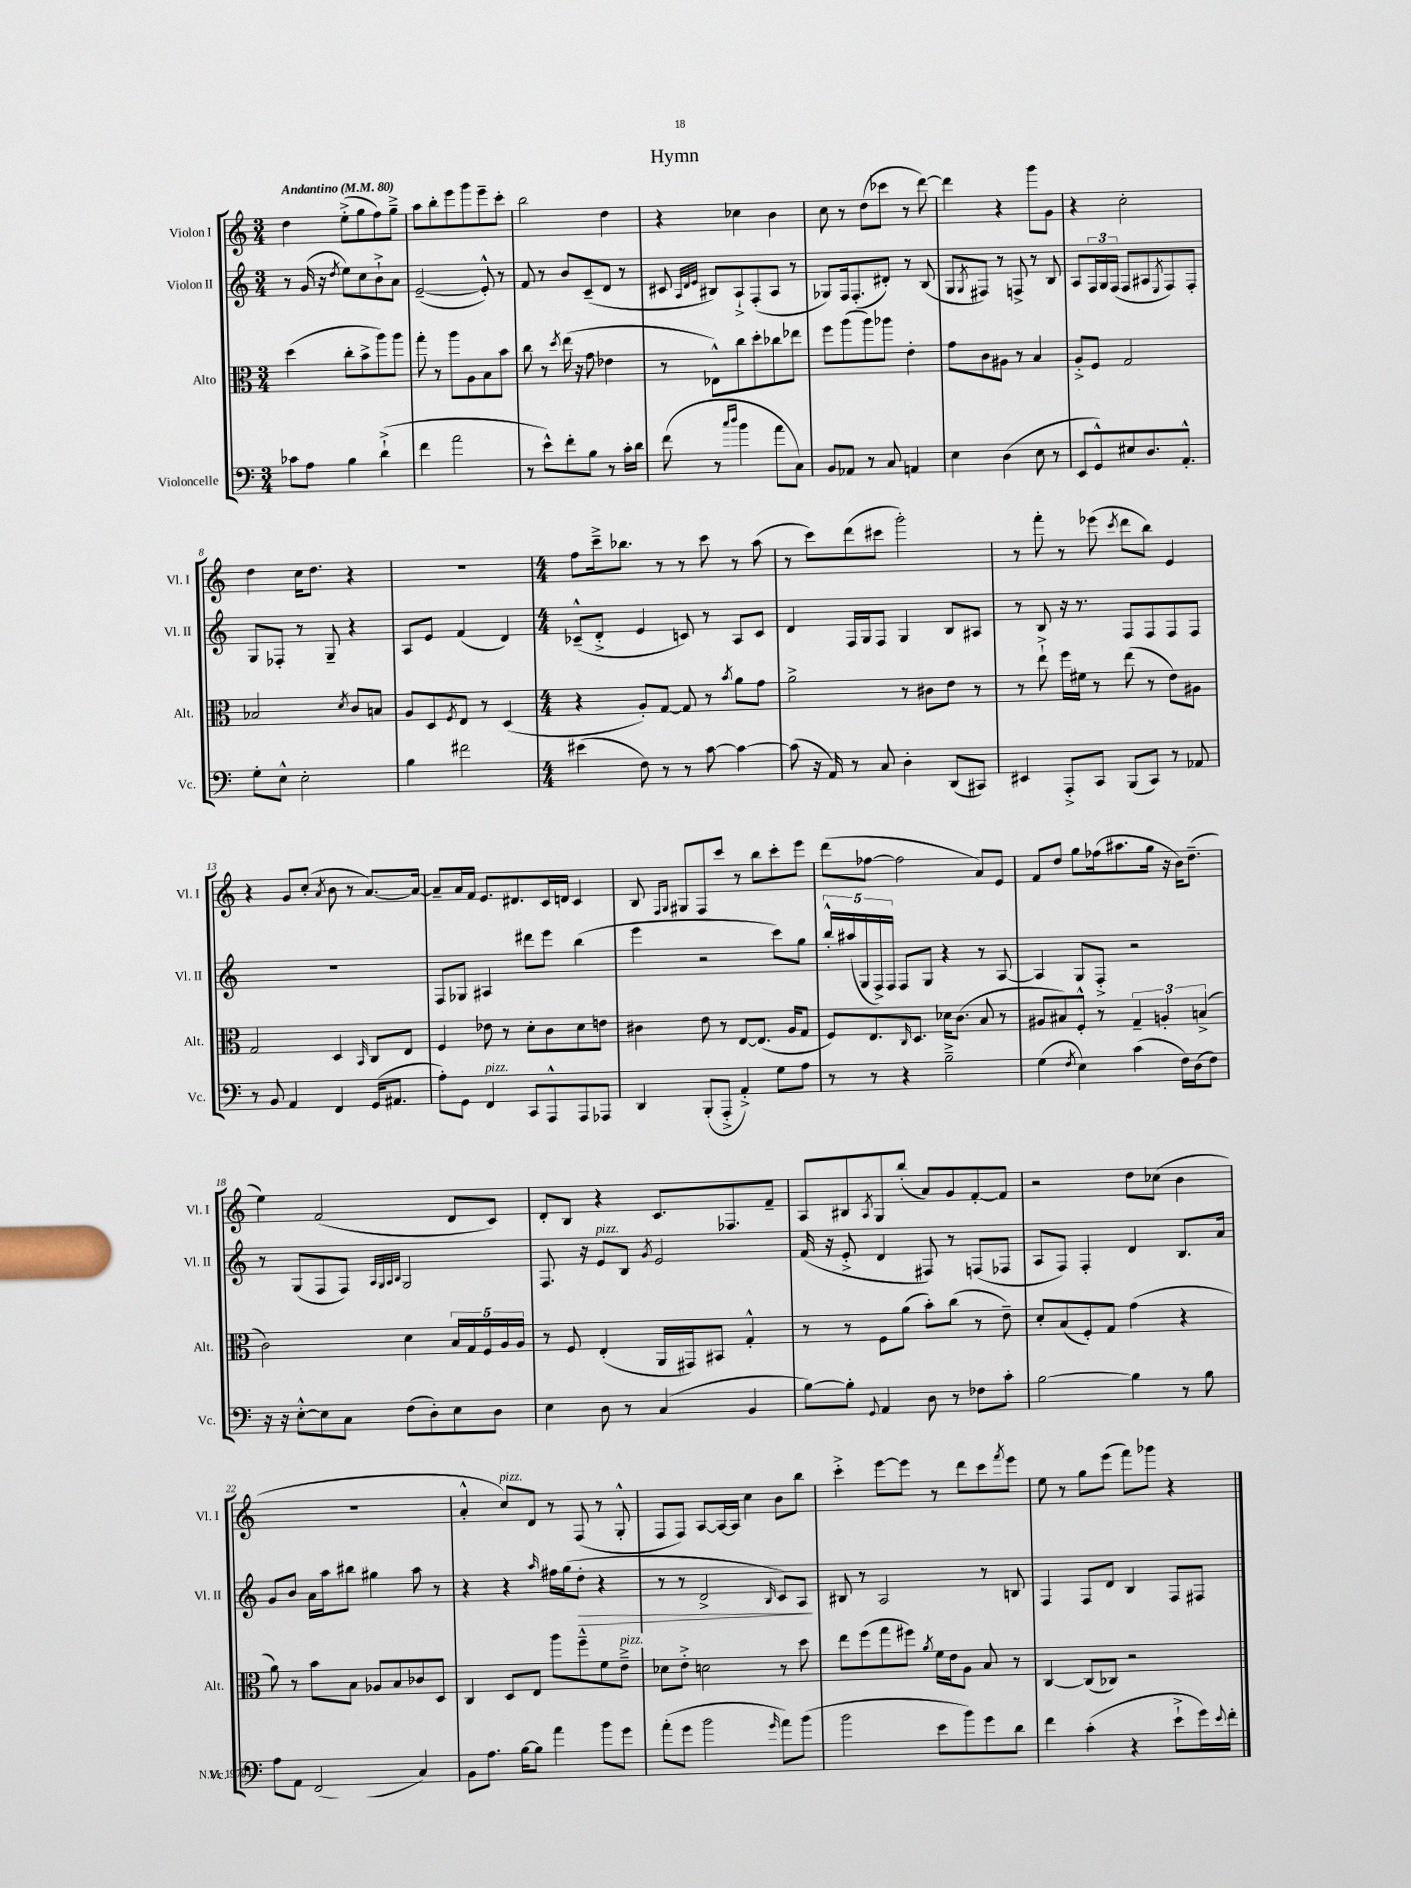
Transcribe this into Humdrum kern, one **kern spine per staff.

**kern	**kern	**kern	**dynam	**kern
*part4	*part3	*part2	*part2	*part1
*staff4	*staff3	*staff2	*staff2	*staff1
*I"Violoncelle	*I"Alto	*I"Violon II	*	*I"Violon I
*I'Vc.	*I'Alt.	*I'Vl. II	*	*I'Vl. I
*clefF4	*clefC3	*clefG2	*	*clefG2
*k[]	*k[]	*k[]	*	*k[]
*M3/4	*M3/4	*M3/4	*	*M3/4
*MM80	*MM80	*MM80	*	*MM80
=1	=1	=1	=1	=1
!	!	!	!	!LO:TX:a:B:t=Andantino
8c-X\L	(4dd\	8r	.	4dd\
8A\J	.	(16g/	.	.
.	.	16r	.	.
.	.	8qdd/	.	.
4B\	8cc'\L	8ee\L)	.	(8ee'^\L
.	8b^\	8cc\	.	8gg\
(4d`^\	8aa\)	8b`^\	.	8ff\)
.	8aa\J	8a\J	.	8gg~^\J
=2	=2	=2	=2	=2
4f\	8gg'\	([2e~/	.	8aa\L
.	8r	.	.	8bb'\
2a\	8aa\L	.	.	8eee\
.	8A\	.	.	8ggg\
.	8B\	8e'^^/])	.	8eee~\
.	8b\J	8r	.	8ccc'\J
=3	=3	=3	=3	=3
8r	8cc\	8f/	.	2bb\
8e^^\L)	8r	8r	.	.
.	8qdd/	.	.	.
8f'\	(16ee\	8b/L	.	.
.	16r	.	.	.
8B\J	8g\	(8c~/	.	.
8r	4e-X\	8d/J	.	4dd\
16c'\LL	.	8r	.	.
16d\JJ	.	.	.	.
=4	=4	=4	=4	=4
(8f\	8r	8c#X/	.	4r
.	.	32qqA/LLL	.	.
.	.	32qqd/	.	.
.	.	32qqe/JJJ	.	.
8r	8E-X^^\L)	8B#X/L)	.	.
16qqcc/LL	.	.	.	.
16qqdd/JJ	.	.	.	.
4b\	8cc\	8A`^/	.	4cc-X\
.	8dd'\	(8F'/	.	.
8a\L	8cc-X\	8A/J	.	4b\
8C\J)	8ee-X\J	8r	.	.
=5	=5	=5	=5	=5
8BB/L	8ff\L	8G-X/L)	.	8cc\
8AA-X/J	(8aa\	16F/k	.	8r
.	.	(8.F'/	.	.
8r	8aa\)	.	.	(8dd\L
8C/	8aa-X\J	8d#X'/J)	.	8ccc-X\J
4AAn/	4e'\	8r	.	8r
.	.	(8B/	.	[8ddd\)
=6	=6	=6	=6	=6
4E\	8g\L	8G/L	.	4ddd\]
.	.	8qG/	.	.
.	8c\	8F#X/J)	.	.
(4D\	8A#X\J	8r	.	4r
.	8r	8Fn^/	.	.
8E\	4B/	8r	.	8ggg\L
8r	.	8B/	.	8g\J
=7	=7	=7	=7	=7
8EE/L	8A'^/L	8A/L	.	4r
8GG^^/)	8F/J	24F/L	.	.
.	.	24G/	.	.
.	.	(24F/JJ	.	.
8E#X/	2G/	8F/L	.	2cc'\
8.D/	.	8A#X/	.	.
.	.	8qE/	.	.
.	.	8F/)	.	.
8.AA'^^/J	.	.	.	.
.	.	8F'/J	.	.
!!LO:LB:g=z
=8	=8	=8	=8	=8
8G'\L	2B-X/	8G/L	.	4dd\
8E^^\J	.	8F-X'/J	.	.
2E'\	.	8r	.	16cc\KL
.	.	.	.	8.dd\J
.	.	8G~/	.	.
.	8qd/	.	.	.
.	8c/L	4r	.	4r
.	8Bn/J	.	.	.
=9	=9	=9	=9	=9
4B\	8A/L	8A/L	.	2.r
.	8D/	8e/J	.	.
.	8qF/	.	.	.
2f#X\	8E/J	(4f/	.	.
.	8r	.	.	.
.	(4D/	4d/)	.	.
=10	=10	=10	=10	=10
*M4/4	*M4/4	*M4/4	*	*M4/4
(4e#X\	4r	(8c-X~^^/L	.	8ff\L
.	.	8d'^/J	.	16ccc~^\k
.	.	.	.	8.bb-X\J
8F\)	8A'/L)	4e/	.	.
8r	[8G/J	.	.	8r
8r	8G/]	8cn/)	.	8r
[8c\	8r	8r	.	8ccc\
.	8qb/	.	.	.
4c\_	8a\L	8A/L	.	8r
.	8g\J	8c/J	.	(8aa\
=11	=11	=11	=11	=11
(8c\]	2a^\	4d/	.	8r
16r	.	.	.	8ccc\L)
16AA/)	.	.	.	.
8r	.	16F/LL	.	(8ddd\
.	.	16G/J	.	.
8C/	.	8F/J	.	8ccc#X\J
4D'\	8r	4G/	.	2ggg'\)
.	8c#X\L	.	.	.
(8DD/L	8e\J	8B/L	.	.
8CC#X/J)	8r	8A#X/J	.	.
=12	=12	=12	=12	=12
4EE#X/	8r	8r	.	8r
.	8ee`^\	8B/	.	8fff'\
8AAA'^/L	16ff\LL	16r	.	8r
.	16f#X\JJ	8.r	.	.
8CC/J	8r	.	.	(8eee-X\
.	.	.	.	8qccc/
(8BBB/L	(8ee\	8F/L	.	8ddd\L
8CC/J)	8r	8F/	.	8bb\J)
8r	8e\L)	8F/	.	4e/
8AA-X/	8A#X\J	8F/J	.	.
!!LO:LB:g=z
=13	=13	=13	=13	=13
8r	2G/	1r	.	4r
8BB/	.	.	.	.
4AA/	.	.	.	8g/L
.	.	.	.	(8cc'/J
.	.	.	.	8qa/
4FF/	4D/	.	.	8b\
.	.	.	.	8r
.	16qqBB/	.	.	.
(16GG/KL	8C/L	.	.	[8.a/L)
8.AA#X/J	.	.	.	.
.	8E/J	.	.	.
.	.	.	.	16a/Jk_
=14	=14	=14	=14	=14
8A'\L)	4F/	8F/L	.	8a~/L]
8GG\J	.	8G-X/J	.	16a/L
.	.	.	.	16f/JJ
!LO:TX:a:i:t=pizz.	!	!	!	!
4FF/	8e-X\	4A#X/	.	8.e/L
.	8r	.	.	.
.	.	.	.	8.d#X/
8CC/L	8d'\L	8ddd#X\L	.	.
8AAA^^/	8c\	8eee\J	.	16c/L
.	.	.	.	16dn/JJ
8AAA/	8d\	(4bb\	.	4c/
8AAA-X/J	8en\J	.	.	.
=15	=15	=15	=15	=15
4DD/	4c#X\	4eee\	.	8B/
.	.	.	.	16qqF/LL
.	.	.	.	16qqG/JJ
.	.	.	.	8G#X/L
(8BBB'/L	8e\	2r	.	8F/
8AAA'^/J	8r	.	.	8ccc/J
4AA'^/)	[8E/L	.	.	8r
.	(8.E/J]	.	.	8bb\L
8G\L	.	8ccc\L)	.	8ccc'\
.	16A/KL	.	.	.
8A\J	8G/J	8gg\J	.	8eee\J
=16	=16	=16	=16	=16
8r	8F/L)	20bb'^^/LL	.	(8ddd\L
.	.	(20aa#X/	.	.
.	.	20G/	.	.
8r	8.E/	.	.	[8ff-X\J
.	.	20F^/)	.	.
.	.	20F/JJ	.	.
4r	.	8F/L	.	2ff-\]
.	16qqC/	.	.	.
.	8.D/J	.	.	.
.	.	8G/J	.	.
2B~^\	16d-X\KL	4r	.	.
.	(8.c\J	.	.	.
.	8B/	8r	.	8a/L)
.	8r	[8A/	.	8e/J
=17	=17	=17	=17	=17
(4G\	8A#X/L	4A/]	.	8f/L
.	8B#X/)	.	.	8dd/J
8qF/	.	.	.	.
4E\)	8F'^^/J	8G/L	.	8gg\L
.	8r	8F'^/J	.	(16ff-X\k
.	.	.	.	8.aa#X\
(4c\	6G~/	2r	.	.
.	.	.	.	16gg\Jk
.	6An'/	.	.	.
.	.	.	.	16r
16F\LL)	.	.	.	16b\KL)
(16D\J	.	.	.	(8.dd~\J
.	(6Bn^/	.	.	.
8F\J)	.	.	.	.
!!LO:LB:g=z
=18	=18	=18	=18	=18
16r	2c\)	8r	.	4ee\)
16r	.	.	.	.
[8E'^^\L	.	(8G/L	.	.
8E\]	.	8F/	.	(2f/
8C\J	.	8F/J)	.	.
.	.	32qqA/LLL	.	.
.	.	32qqG/	.	.
.	.	32qqA/	.	.
.	.	32qqB/JJJ	.	.
(8F\L	4d\	2G/	.	.
8D'\)	.	.	.	.
8E\	20B/LL	.	.	8d/L
.	20G/	.	.	.
.	20F/	.	.	.
8D\J	.	.	.	8c/J)
.	20A/	.	.	.
.	20A/JJ	.	.	.
=19	=19	=19	=19	=19
4E\	8r	8.F/	.	8d'/L
.	8F/	.	.	8B/J
.	.	16r	.	.
!	!	!LO:TX:a:i:t=pizz.	!	!
8D\	(4E'/	8e/L	.	4r
8r	.	8B/J	.	.
.	.	8qg/	.	.
(4C/	16AA/LL	2e/	.	8.c/L
.	16GG#X/J)	.	.	.
.	8BB#X/J	.	.	.
.	.	.	.	8.F-X/
4BB/	4G'^^/	.	.	.
.	.	.	.	8f~/J
=20	=20	=20	=20	=20
[8B\L)	8r	(16f/	.	8A/L
.	.	16r	.	.
8B'\J]	8r	8e'^/	.	8B#X/
8qqGG/	.	.	.	8qA/
4AA/	8F\L	4d/	.	8G/
.	(8a\J	.	.	(8bb'/J
8D\	8b'\L)	8F#X/)	.	8a/L)
8r	(8cc\J	8r	.	8g/
8F-X\L	8r	(8Fn/L	.	[8f'/
8c'\J	8e~\)	8F-X/J	.	8f/J]
=21	=21	=21	=21	=21
[2B\	8d'/L	8A/L	.	2r
.	(8B/	8F/J)	.	.
.	8F'/)	4F'/	.	.
.	8G/J	.	.	.
4B\]	(4g\	4d/	.	8dd\L
.	.	.	.	(8cc-X\J
8r	4r	8.B/L	.	4b\
8B\	.	.	.	.
.	.	16a/Jk	.	.
!!LO:LB:g=z
=22	=22	=22	=22	=22
8A\L	8a\)	8g/L	.	1r
8AA\J	8r	8b/J	.	.
(2FF/	8b\L	16a\LL	.	.
.	.	16aa\J	.	.
.	8B\J	8bb#X\J	.	.
.	8A-X/L	4gg#X\	.	.
.	8B/	.	.	.
4C/)	8c-X/	8aa\	.	.
.	8D/J	8r	.	.
=23	=23	=23	=23	=23
8BB\L	4C/	4r	.	4a'^^/
8.A\J	.	.	.	.
!	!	!	!	!LO:TX:a:i:t=pizz.
.	8D/L	4r	.	8cc/L)
[16B\KL	.	.	.	.
8B\J]	8E/J	.	.	8d/J
.	.	16qqaa/	.	.
4a\	8aa\L	16ff#X\LL	.	8r
.	.	(16gg\J	.	.
!	!	!	!LO:HP:b	!
.	8ff~^^\	8dd'\J	>	(8F/
8b\L	8f\	4r	.	8r
!	!LO:TX:a:i:t=pizz.	!	!	!
8g\J	8e~^\J	.	.	8G'^^/
=24	=24	=24	=24	=24
(8a'\L	8d-X\L	8r	.	8F/L
8g\J	8e'^\J	8r	.	8F/J)
2b\	2dn\	2d^/	.	[8A/L
.	.	.	.	16A/L_
.	.	.	.	16A/JJ]
.	.	.	.	4cc\
16qqg/	.	16qqB/	.	.
8a\L)	8r	8c/L)	.	8b\L
(8b\J	8dd\	8A/J	.	8bb\J
.	.	.	]	.
=25	=25	=25	=25	=25
2b\	8ee\L	8B#X/	.	4ccc'^\
.	(8ff\	8r	.	.
.	8gg\	2A/	.	[8eee\L
.	8ff#X\J)	.	.	8eee\J]
.	8qa/	.	.	.
8e\L	16f\LL	.	.	8r
.	16e\J	.	.	.
8b\)	8A\J	.	.	8ddd\L
8g\	8B/	8r	.	8ccc\
.	.	.	.	8qfff/
8d\J	8r	8Bn/	.	8eee\J
=26	=26	=26	=26	=26
4f\	[4C/	4F/	.	8ee\
.	.	.	.	8r
(4c'\	(8C/L]	8F/L	.	8gg\L
.	8C-X/J)	8d/J	.	(8eee\J
4r	2r	4B/	.	8fff\L)
.	.	.	.	8ggg-X\J
8e`^\L	.	8F/L	.	4r
16g\L)	.	8F#X/J	.	.
8qqe/	.	.	.	.
16f'\JJ	.	.	.	.
==	==	==	==	==
*-	*-	*-	*-	*-
